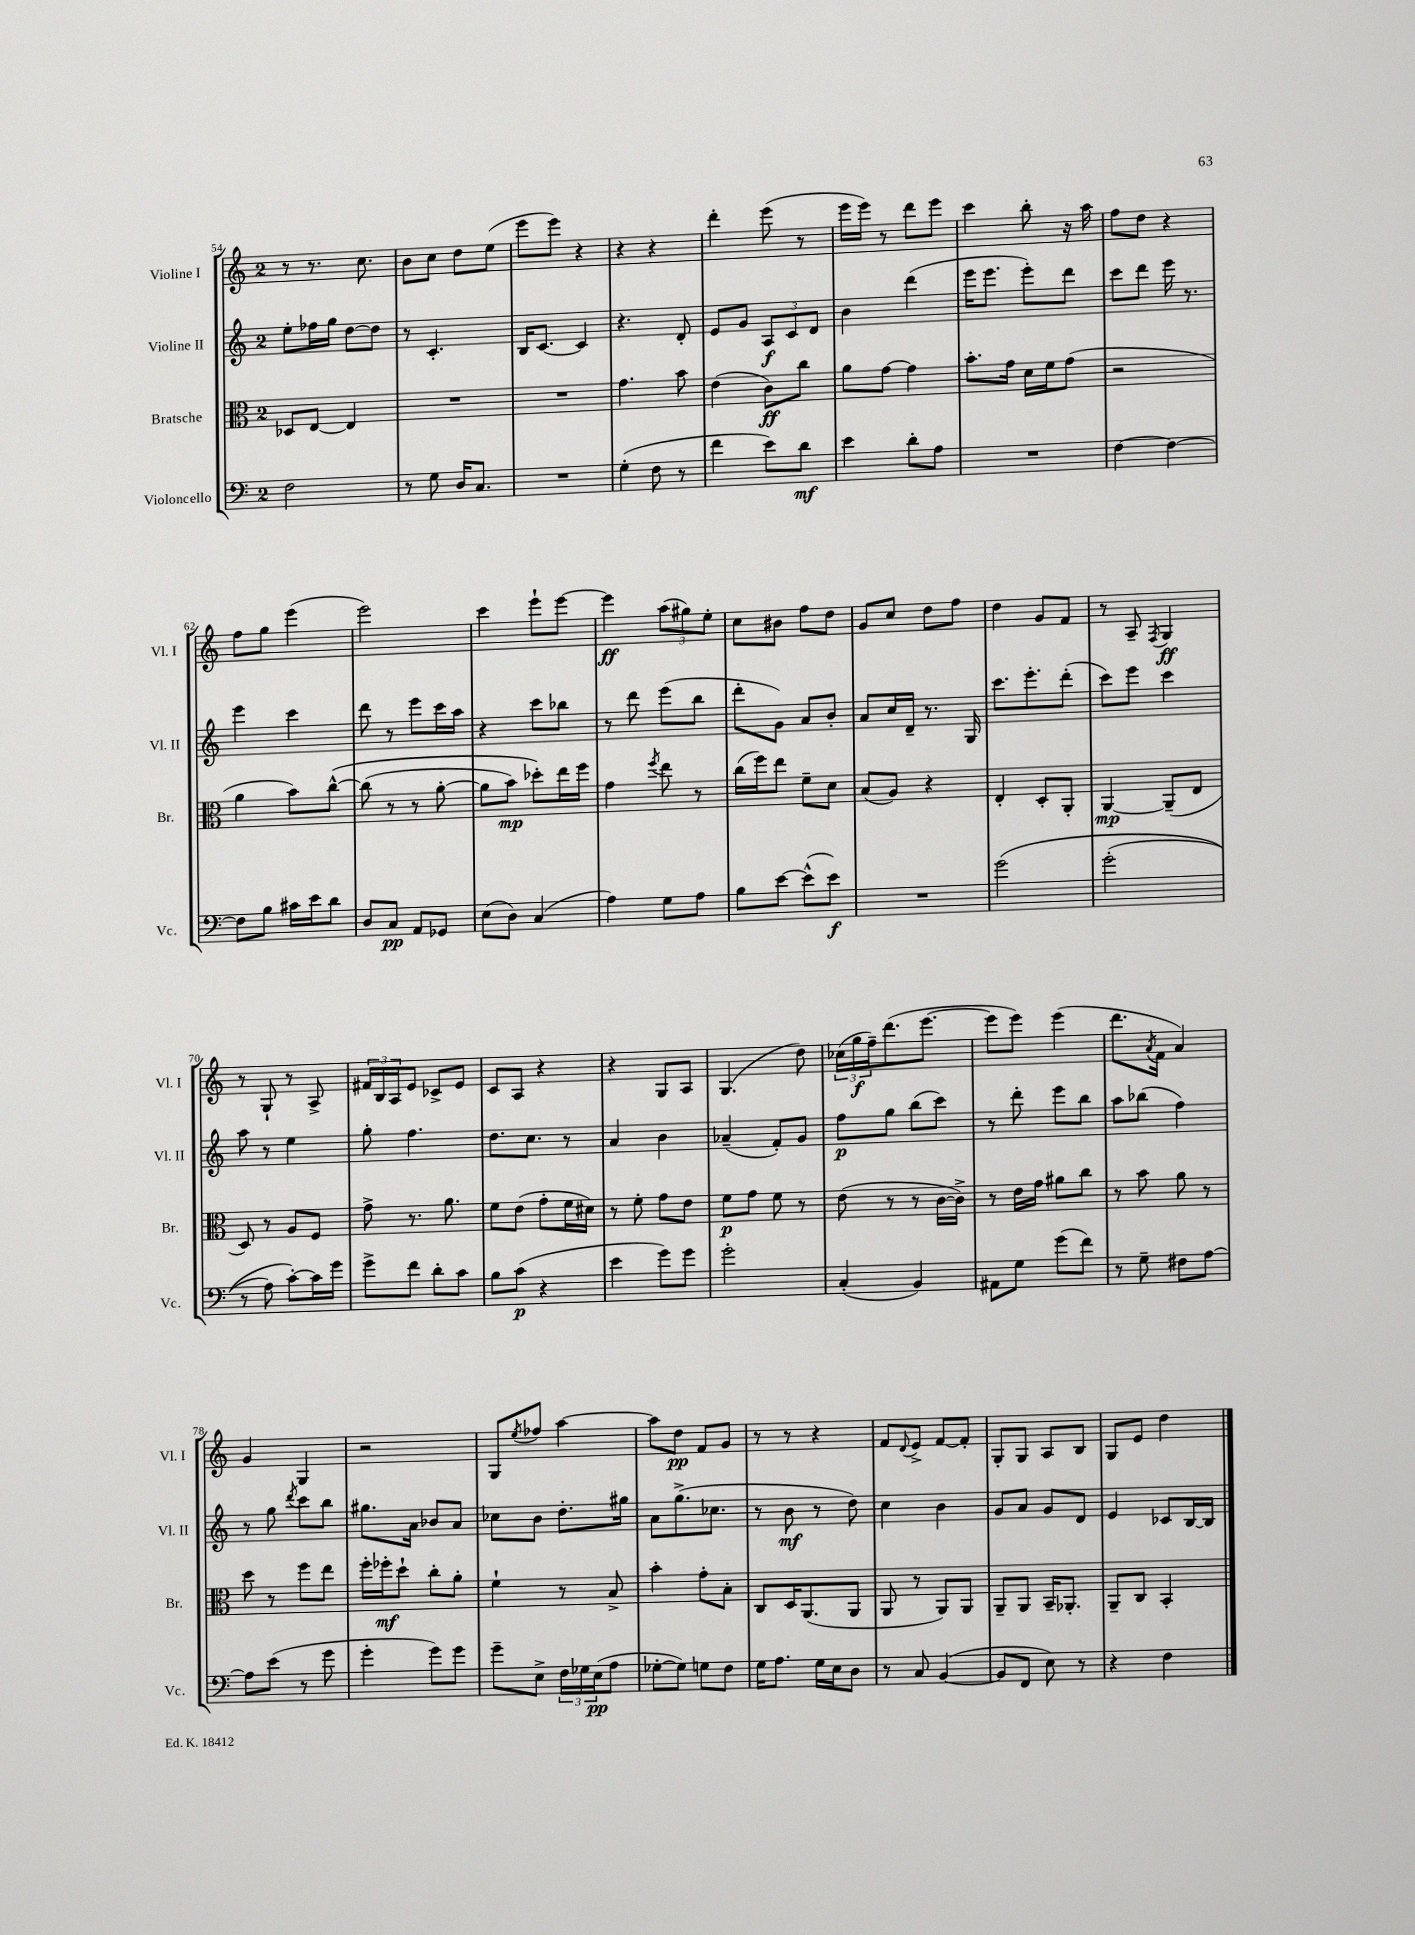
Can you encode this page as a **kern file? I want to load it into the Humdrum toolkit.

**kern	**dynam	**kern	**dynam	**kern	**dynam	**kern	**dynam
*part4	*part4	*part3	*part3	*part2	*part2	*part1	*part1
*staff4	*staff4	*staff3	*staff3	*staff2	*staff2	*staff1	*staff1
*I"Violoncello	*	*I"Bratsche	*	*I"Violine II	*	*I"Violine I	*
*I'Vc.	*	*I'Br.	*	*I'Vl. II	*	*I'Vl. I	*
*clefF4	*	*clefC3	*	*clefG2	*	*clefG2	*
*k[]	*	*k[]	*	*k[]	*	*k[]	*
*M2/4	*	*M2/4	*	*M2/4	*	*M2/4	*
=54	=54	=54	=54	=54	=54	=54	=54
2F\	.	8D-X/L	.	8ee'\L	.	8r	.
.	.	[8E/J	.	16ff-X\L	.	8.r	.
.	.	.	.	16gg\JJ	.	.	.
.	.	4E/]	.	[8dd\L	.	.	.
.	.	.	.	.	.	8.cc\	.
.	.	.	.	8dd\J]	.	.	.
=55	=55	=55	=55	=55	=55	=55	=55
8r	.	2r	.	8r	.	8b\L	.
8G\	.	.	.	4.c'/	.	8cc\J	.
16D/KL	.	.	.	.	.	8dd\L	.
8.C/J	.	.	.	.	.	.	.
.	.	.	.	.	.	(8ee\J	.
=56	=56	=56	=56	=56	=56	=56	=56
2r	.	2r	.	16B/KL	.	8eee\L	.
.	.	.	.	[8.c/J	.	.	.
.	.	.	.	.	.	8eee\J)	.
.	.	.	.	4c/]	.	4r	.
=57	=57	=57	=57	=57	=57	=57	=57
(4G'\	.	4.g\	.	4.r	.	4r	.
8F\	.	.	.	.	.	4r	.
8r	.	8b\	.	8d'/	.	.	.
=58	=58	=58	=58	=58	=58	=58	=58
4f\	.	(4e\	.	8e/L	.	4ddd'\	.
.	.	.	.	8g/J	.	.	.
8e\L)	.	8c\L)	ff	12A/L	f	(8eee\	.
.	.	.	.	12c/	.	.	.
8d\J	mf	8cc\J	.	.	.	8r	.
.	.	.	.	12d/J	.	.	.
=59	=59	=59	=59	=59	=59	=59	=59
4e\	.	8a\L	.	4b\	.	16eee\LL	.
.	.	.	.	.	.	16eee\JJ)	.
.	.	[8g\J	.	.	.	8r	.
8d'\L	.	4g\]	.	(4ddd\	.	8ddd\L	.
8A\J	.	.	.	.	.	8eee\J	.
=60	=60	=60	=60	=60	=60	=60	=60
2r	.	8.b'\L	.	16eee\KL	.	4ccc\	.
.	.	.	.	8.eee\J	.	.	.
.	.	16g\Jk	.	.	.	.	.
.	.	16d\LL	.	8eee'\L)	.	8bb'\	.
.	.	16f\J	.	.	.	.	.
.	.	(8g\J	.	8ddd\J	.	16r	.
.	.	.	.	.	.	16aa\	.
=61	=61	=61	=61	=61	=61	=61	=61
[4F\	.	2r	.	8ccc\L	.	8ff\L	.
.	.	.	.	8ddd\J	.	8dd\J	.
4F\_	.	.	.	16eee\	.	4r	.
.	.	.	.	8.r	.	.	.
!!LO:LB:g=z
=62	=62	=62	=62	=62	=62	=62	=62
8F\L]	.	4a\	.	4eee\	.	8ff\L	.
8B\J	.	.	.	.	.	8gg\J	.
16c#X\LL	.	8b\L)	.	4ccc\	.	(4eee\	.
16e\J	.	.	.	.	.	.	.
8d\J	.	([8cc^^\J	.	.	.	.	.
=63	=63	=63	=63	=63	=63	=63	=63
8D/L	.	(8cc\]	.	8ddd\	.	2eee\)	.
8C/J	pp	8r	.	8r	.	.	.
8AA/L	.	8r	.	8eee\L	.	.	.
8GG-X/J	.	[8a'\	.	16ccc\L	.	.	.
.	.	.	.	16aa\JJ	.	.	.
=64	=64	=64	=64	=64	=64	=64	=64
(8E\L	.	8a\L]	.	4r	.	4ccc\	.
8D\J)	.	8b\J)	mp	.	.	.	.
(4C/	.	8dd-X'\L)	.	8ccc\L	.	8eee`\L	.
.	.	16ee\L	.	8bb-X\J	.	[8eee\J	.
.	.	16ff\JJ	.	.	.	.	.
=65	=65	=65	=65	=65	=65	=65	=65
4A\)	.	4g\	.	8r	.	4eee\]	ff
.	.	.	.	8ddd\	.	.	.
.	.	8qff/	.	.	.	.	.
8G\L	.	8ee\	.	(8eee\L	.	(12aa\L	.
.	.	.	.	.	.	12gg#X\)	.
8A\J	.	8r	.	8bb\J	.	.	.
.	.	.	.	.	.	12ee'\J	.
=66	=66	=66	=66	=66	=66	=66	=66
8B\L	.	(16cc\LL	.	8ddd'\L	.	8cc\L	.
.	.	16ff\J)	.	.	.	.	.
[8e\J	.	8ee\J	.	8g\J)	.	8b#X\J	.
(8e^^\L]	.	8f~\L	.	8a/L	.	8ff\L	.
8e\J)	f	8d\J	.	8b'/J	.	8dd\J	.
=67	=67	=67	=67	=67	=67	=67	=67
2r	.	(8B/L	.	8a/L	.	8g/L	.
.	.	8A/J)	.	16cc/L	.	8cc/J	.
.	.	.	.	16d~/JJ	.	.	.
.	.	4r	.	8.r	.	8dd\L	.
.	.	.	.	.	.	8ff\J	.
.	.	.	.	16G/	.	.	.
=68	=68	=68	=68	=68	=68	=68	=68
(2g\	.	4E'/	.	8.ccc\L	.	4dd\	.
.	.	.	.	8.eee'\	.	.	.
.	.	8D'/L	.	.	.	8g/L	.
.	.	8AA'/J	.	(8ddd'\J	.	8f/J	.
=69	=69	=69	=69	=69	=69	=69	=69
(2g'\	.	[4AA/	mp	8ccc\L)	.	8r	.
.	.	.	.	8eee\J	.	8A~/	.
.	.	.	.	.	.	8qF/	.
.	.	(8AA~/L]	.	4ccc\	.	4G/	ff
.	.	8E/J	.	.	.	.	.
!!LO:LB:g=z
=70	=70	=70	=70	=70	=70	=70	=70
8r	.	8D/)	.	8aa\	.	8r	.
8A\)	.	8r	.	8r	.	8G`/	.
[8c'\L)	.	8A/L	.	4ee\	.	8r	.
16c\L]	.	8F/J	.	.	.	8A^/	.
16g\JJ	.	.	.	.	.	.	.
=71	=71	=71	=71	=71	=71	=71	=71
8g^\L	.	8g^\	.	8gg'\	.	24f#X/LL	.
.	.	.	.	.	.	24B/	.
.	.	.	.	.	.	24A/J	.
8f\J	.	8.r	.	4.ff\	.	8e/J	.
8d'\L	.	.	.	.	.	8c-X^/L	.
.	.	8.a\	.	.	.	.	.
8c\J	.	.	.	.	.	8e/J	.
=72	=72	=72	=72	=72	=72	=72	=72
8B\L	.	8f\L	.	8.dd\L	.	8c/L	.
(8c\J	p	(8e\J	.	.	.	8A/J	.
.	.	.	.	8.cc\J	.	.	.
4r	.	8g'\L	.	.	.	4r	.
.	.	16f\L	.	8r	.	.	.
.	.	16d#X\JJ)	.	.	.	.	.
=73	=73	=73	=73	=73	=73	=73	=73
4e\	.	8r	.	4a/	.	4r	.
.	.	8f'\	.	.	.	.	.
8g\L)	.	8g\L	.	4b\	.	8G/L	.
8g\J	.	8e\J	.	.	.	8A/J	.
=74	=74	=74	=74	=74	=74	=74	=74
2g'\	.	8f\L	p	(4a-X~/	.	(4.G/	.
.	.	8g\J	.	.	.	.	.
.	.	8f\	.	8f'/L)	.	.	.
.	.	8r	.	8g/J	.	8dd\)	.
=75	=75	=75	=75	=75	=75	=75	=75
(4C'/	.	(8e\	.	8ff\L	p	(24cc-X\LL	.
.	.	.	.	.	.	24gg\	f
.	.	.	.	.	.	24ff~\J)	.
.	.	8r	.	8gg\J	.	(8.ddd\	.
4BB/)	.	8r	.	(8bb\L	.	.	.
.	.	.	.	.	.	[8.eee\J	.
.	.	[16c\LL	.	8ccc\J)	.	.	.
.	.	16c^\JJ])	.	.	.	.	.
=76	=76	=76	=76	=76	=76	=76	=76
8AA#X\L	.	8r	.	8r	.	8eee\L]	.
8G\J	.	16e\LL	.	8ddd'\	.	8eee\J)	.
.	.	16g\JJ	.	.	.	.	.
(8g\L	.	8a#X\L	.	8eee\L	.	(4eee\	.
8f\J)	.	8cc\J	.	8bb\J	.	.	.
=77	=77	=77	=77	=77	=77	=77	=77
8r	.	8r	.	8aa\L	.	8.ddd\L	.
8G~\	.	8b\	.	(8bb-X\J	.	.	.
.	.	.	.	.	.	8qa/	.
.	.	.	.	.	.	16f\Jk	.
8F#X\L	.	8a\	.	4ff\)	.	4a/)	.
[8A\J	.	8r	.	.	.	.	.
!!LO:LB:g=z
=78	=78	=78	=78	=78	=78	=78	=78
8A\L]	.	8dd\	.	8r	.	4g/	.
(8e\J	.	8r	.	8gg\	.	.	.
.	.	.	.	8qddd/	.	.	.
8r	.	8ff\L	.	8ccc\L	.	4G/	.
8g\	.	8ee\J	.	8bb\J	.	.	.
=79	=79	=79	=79	=79	=79	=79	=79
4g'\	.	16ff'\LL	.	8.gg#X\L	.	2r	.
.	.	16ff-X'\J	mf	.	.	.	.
.	.	8dd`\J	.	.	.	.	.
.	.	.	.	16a\Jk	.	.	.
8g\L)	.	8cc'\L	.	8b-X/L	.	.	.
8g\J	.	8a'\J	.	8a/J	.	.	.
=80	=80	=80	=80	=80	=80	=80	=80
8g~\L	.	4f`\	.	8cc-X\L	.	8G/L	.
.	.	.	.	.	.	8qee/	.
8E^\J	.	.	.	8b\J	.	8ff-X/J	.
24F\LL	.	8r	.	8.dd'\L	.	[4aa\	.
24G-X\	.	.	.	.	.	.	.
(24E\J	pp	.	.	.	.	.	.
8A\J	.	8B^/	.	.	.	.	.
.	.	.	.	16gg#X\Jk	.	.	.
=81	=81	=81	=81	=81	=81	=81	=81
[8G-X'\L	.	4b'\	.	8a\L	.	8aa\L]	.
8G-\J])	.	.	.	(8.gg^\	.	8dd\J	pp
8Gn\L	.	8g'\L	.	.	.	8f/L	.
.	.	.	.	8.cc-X\J	.	.	.
8F\J	.	8B'\J	.	.	.	8g/J	.
=82	=82	=82	=82	=82	=82	=82	=82
16G\KL	.	8C/L	.	8r	.	8r	.
8.A\J	.	.	.	.	.	.	.
.	.	16D/K	.	8b\	mf	8r	.
.	.	(8.AA/	.	.	.	.	.
16G\LL	.	.	.	8r	.	4r	.
16E\J	.	.	.	.	.	.	.
8D\J	.	8AA/J	.	8dd\)	.	.	.
=83	=83	=83	=83	=83	=83	=83	=83
8r	.	8AA/	.	4cc\	.	8f/L	.
.	.	.	.	.	.	8qqd/	.
8C/	.	8r	.	.	.	8e^/J	.
([4BB/	.	8AA/L)	.	4b\	.	[8f/L	.
.	.	8AA/J	.	.	.	8f'/J]	.
=84	=84	=84	=84	=84	=84	=84	=84
8BB/L]	.	8AA~/L	.	8g/L	.	8G'/L	.
8FF/J	.	8AA/J	.	8a/J	.	8G/J	.
8E\)	.	16BB~/KL	.	8g/L	.	8A/L	.
.	.	8.AA-X'/J	.	.	.	.	.
8r	.	.	.	8d/J	.	8B/J	.
=85	=85	=85	=85	=85	=85	=85	=85
4r	.	8AA~/L	.	4e/	.	8G/L	.
.	.	8C/J	.	.	.	8e/J	.
4F\	.	4BB'/	.	8c-X/L	.	4dd\	.
.	.	.	.	[16B/L	.	.	.
.	.	.	.	16B/JJ]	.	.	.
==	==	==	==	==	==	==	==
*-	*-	*-	*-	*-	*-	*-	*-
